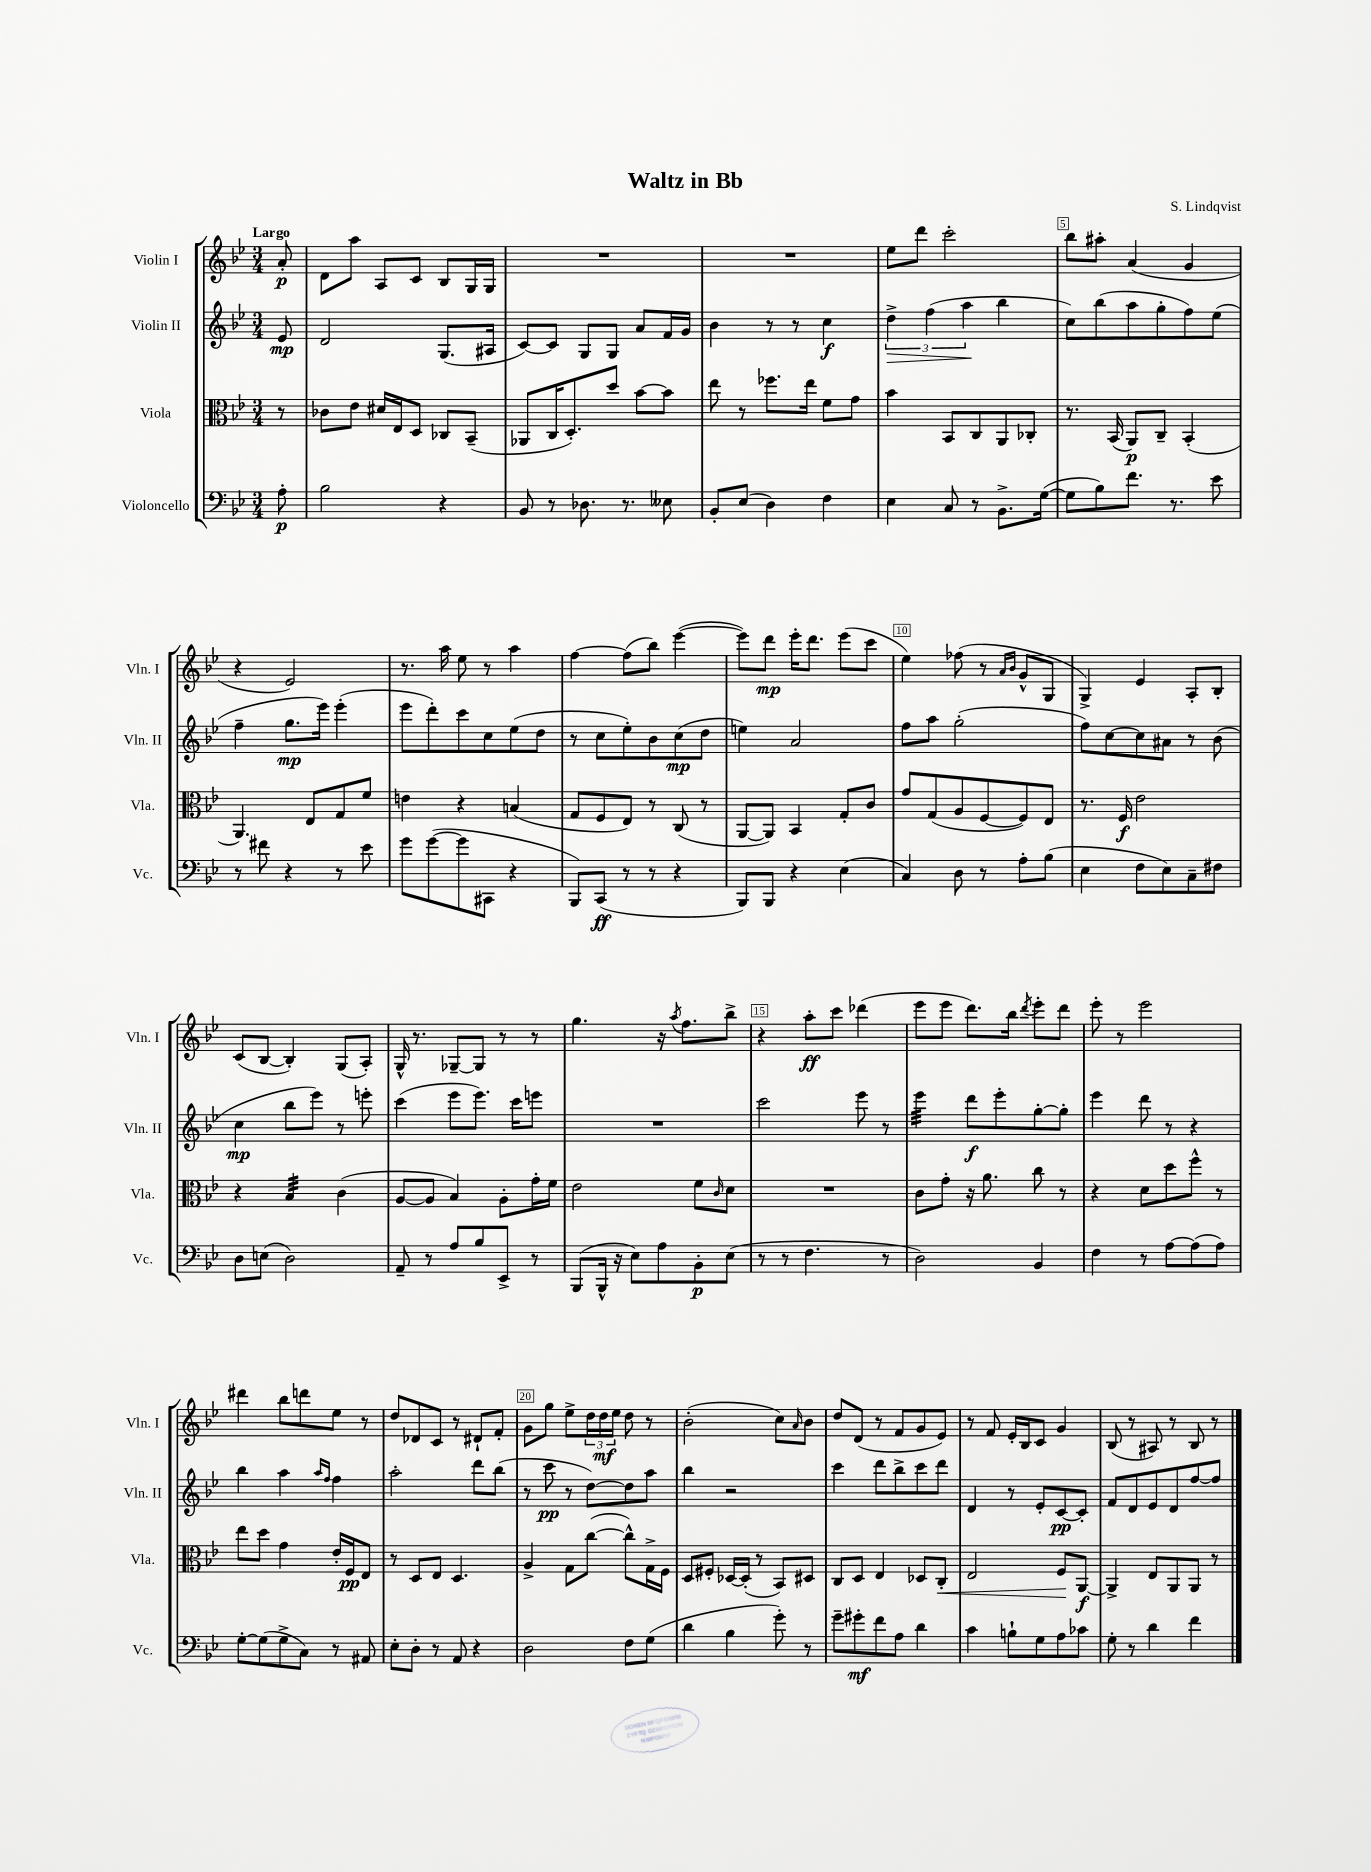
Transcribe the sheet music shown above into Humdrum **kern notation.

**kern	**kern	**kern	**kern
*staff4	*staff3	*staff2	*staff1
*clefF4	*clefC3	*clefG2	*clefG2
*k[b-e-]	*k[b-e-]	*k[b-e-]	*k[b-e-]
*M3/4	*M3/4	*M3/4	*M3/4
8A'	8r	8e-	8a'
=	=	=	=
2B-	8c-	2d	8d
.	8e-	.	8aa
.	16d#	.	8A
.	16E-	.	.
.	8D	.	8c
4r	8C-	(8.G	8B-
.	(8BB-~	.	16G
.	.	16A#	16G
=	=	=	=
8BB-	8AA-	[8c)	2.r
8r	16C	8c]	.
.	8.D')	.	.
8.D-	.	8G	.
.	8dd	8G	.
8.r	.	.	.
.	[8b-	8a	.
8E--	8b-]	16f	.
.	.	16g	.
=	=	=	=
8BB-'	8ee-	4b-	2.r
(8E-	8r	.	.
4D)	8.ff-	8r	.
.	.	8r	.
.	16ee-	.	.
4F	8f	4cc	.
.	8g	.	.
=	=	=	=
4E-	4b-	6dd^	8ee-
.	.	.	8ddd
.	.	(6ff	.
8C	8BB-	.	2ccc'
.	.	6aa	.
8r	8C	.	.
8.BB-^	8AA	4bb-	.
.	8C-'	.	.
([16G	.	.	.
=	=	=	=
8G]	8.r	8cc)	8bb-
8B-)	.	(8bb-	8aa#'
.	(16BB-	.	.
8.f	8AA)	8aa	(4a
.	8C~	8gg'	.
8.r	.	.	.
.	(4BB-'	8ff)	4g
8e-	.	(8ee-	.
=	=	=	=
8r	4.AA)	4ff~	4r
8f#	.	.	.
4r	.	8.gg	2e-)
.	8E-	.	.
.	.	16eee-)	.
8r	8G	(4eee-'	.
8e-	8f	.	.
=	=	=	=
8g	4e	8eee-	8.r
([8g	.	8ddd')	.
.	.	.	16aa
8g]	4r	8ccc	8ee-
8CC#	.	8cc	8r
4r	(4B	(8ee-	4aa
.	.	8dd	.
=	=	=	=
8BBB-)	8G	8r	[4ff
(8CC	8F	8cc	.
8r	8E-)	8ee-')	(8ff]
8r	8r	8b-	8bb-)
4r	(8C	(8cc	([4eee-
.	8r	8dd	.
=	=	=	=
8BBB-)	[8AA	4ee)	8eee-])
8BBB-	8AA])	.	8ddd
4r	4BB-	2a	16eee-'
.	.	.	8.ddd
(4E-	8G'	.	(8eee-
.	8c	.	8ccc
=	=	=	=
4C)	8g	8ff	4ee-)
.	(8G	8aa	.
8D	8A	(2gg'	(8ff-
8r	[8F	.	8r
.	.	.	16qqa
.	.	.	16qqb-
8A'	8F])	.	8g^^
(8B-	8E-	.	8G
=	=	=	=
4E-	8.r	8ff)	4G^)
.	.	[8cc	.
.	16F	.	.
8F	2e-	8cc]	4e-
8E-)	.	8a#	.
8C~	.	8r	8A'
8F#	.	(8b-	8B-'
=	=	=	=
8D	4r	4cc	(8c
(8E	.	.	[8B-
2D)	4B-	8bb-	4B-'])
.	.	8eee-)	.
.	(4c	8r	(8G
.	.	8eee'	8A')
=	=	=	=
8AA~	[8A	(4ccc	16G^^
.	.	.	8.r
8r	8A]	.	.
8A	4B-)	8eee-	[8G-~
8B-	.	8.eee-)	8G-]
8EE-^	8A'	.	8r
.	.	16ccc	.
8r	16g'	8eee	8r
.	16f	.	.
=	=	=	=
(8BBB-	2e-	2.r	4.gg
16BBB-^^	.	.	.
16r	.	.	.
8E-)	.	.	.
8A	.	.	16r
.	.	.	8qaa
.	.	.	8.ff
8BB-'	8f	.	.
.	16qqc	.	.
(8E-	8d	.	8bb-^
=	=	=	=
8r	2.r	2ccc	4r
8r	.	.	.
4.F	.	.	8aa'
.	.	.	8ccc
.	.	8eee-	(4ddd-
8r	.	8r	.
=	=	=	=
2D)	8c	4eee-	8eee-
.	8g'	.	8eee-
.	16r	8ddd	8.ddd)
.	8.a	.	.
.	.	8eee-'	.
.	.	.	16bb-
.	.	.	8qddd
4BB-	8cc	[8gg'	8eee-'
.	8r	8gg']	8ddd
=	=	=	=
4F	4r	4eee-	8eee-'
.	.	.	8r
8r	8d	8ddd	2eee-
[8A	8dd	8r	.
(8A]	8ff^^	4r	.
8A)	8r	.	.
=	=	=	=
[8G'	8ee-	4bb-	4ddd#
(8G]	8dd	.	.
8G^	4g	4aa	8bb-
8C)	.	.	8ddd
.	.	16qqaa	.
.	.	16qqff	.
8r	16e-'	4ff	8ee-
.	16F	.	.
8AA#	8E-	.	8r
=	=	=	=
8E-'	8r	2aa'	8dd
8D'	8D	.	8d-
8r	8E-	.	8c
8AA	4.D	.	8r
4r	.	8ddd	8d#`
.	.	(8bb-	8f'
=	=	=	=
2D	4A^	8r	8g
.	.	8ccc	8gg
.	8G	8r	8ee-^
.	([8cc	[8dd)	24dd
.	.	.	24dd
.	.	.	24ee-
8F	8cc^^])	8dd]	8dd
(8G	16G^	8aa	8r
.	16F	.	.
=	=	=	=
4d	8D	4bb-	(2b-'
.	8F#'	.	.
4B-	[16D-	2r	.
.	(16D-']	.	.
.	8r	.	.
8g')	8BB-)	.	8cc)
.	.	.	16qqa
8r	8D#	.	8b-
=	=	=	=
8g~	8C	4ccc	8dd
8g#'	8D	.	(8d
8f	4E-	8ddd	8r
8A	.	8bb-^	8f
4d	8D-	8ccc	8g
.	8C'	8ddd	8e-)
=	=	=	=
4c	2E-	4d	8r
.	.	.	8f
8B`	.	8r	16e-'
.	.	.	16B-
8G	.	8e-'	8c
8A	8F	[8c	4g
8c-	[8AA	8c']	.
=	=	=	=
8G'	4AA^]	8f	(8B-
8r	.	8d	8r
4d	8E-	8e-	8A#)
.	8AA	8d	8r
4f	8AA	[8ff	8B-
.	8r	8ff]	8r
==	==	==	==
*-	*-	*-	*-
